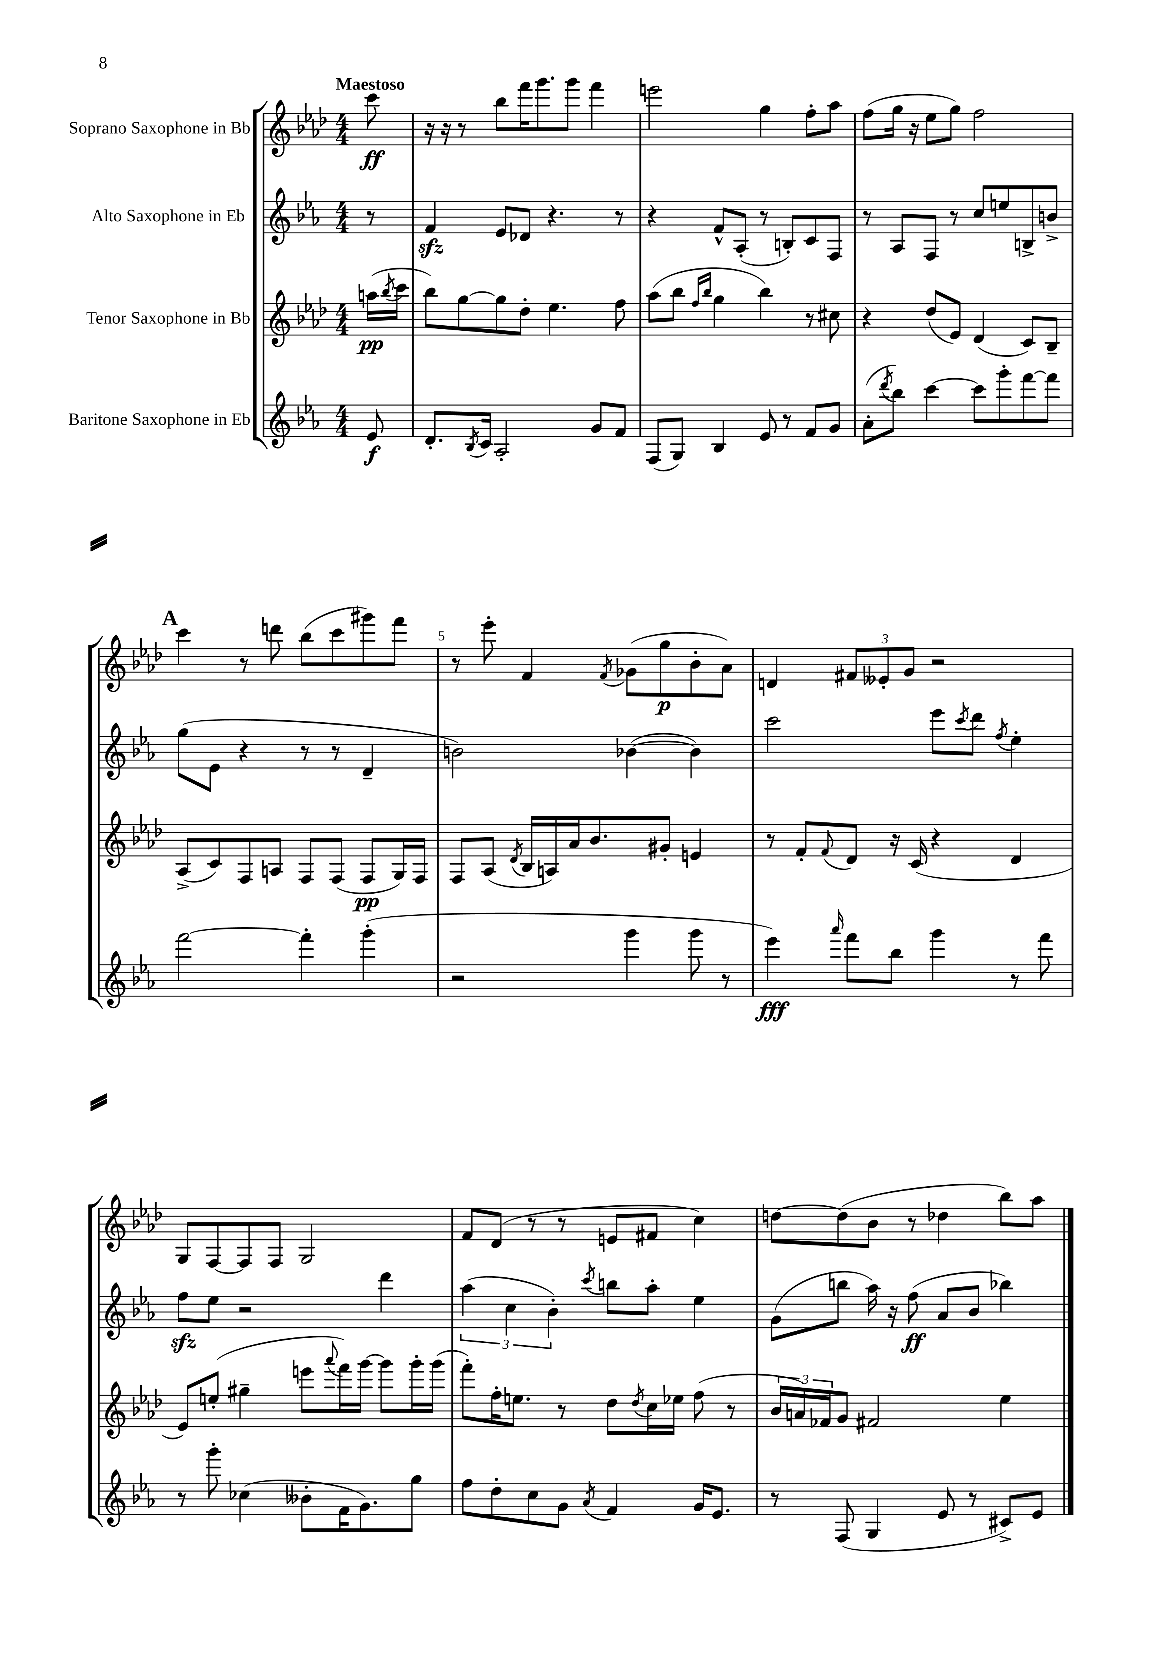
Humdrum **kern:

**kern	**dynam	**kern	**dynam	**kern	**dynam	**kern	**dynam
*part4	*part4	*part3	*part3	*part2	*part2	*part1	*part1
*staff4	*staff4	*staff3	*staff3	*staff2	*staff2	*staff1	*staff1
*I"Baritone Saxophone in Eb	*	*I"Tenor Saxophone in Bb	*	*I"Alto Saxophone in Eb	*	*I"Soprano Saxophone in Bb	*
*clefG2	*	*clefG2	*	*clefG2	*	*clefG2	*
*k[b-e-a-]	*	*k[b-e-a-d-]	*	*k[b-e-a-]	*	*k[b-e-a-d-]	*
*M4/4	*	*M4/4	*	*M4/4	*	*M4/4	*
=	=	=	=	=	=	=	=
!	!	!	!	!	!	!LO:TX:a:B:t=Maestoso	!
8e-/	f	(16aan\LL	pp	8r	.	8ccc\	ff
.	.	8qbb-/	.	.	.	.	.
.	.	16ccc\JJ	.	.	.	.	.
=1	=1	=1	=1	=1	=1	=1	=1
8.d'/L	.	8bb-\L)	.	4fzz/	.	16r	.
.	.	.	.	.	.	16r	.
.	.	[8gg\	.	.	.	8r	.
8qB-/	.	.	.	.	.	.	.
16c/Jk	.	.	.	.	.	.	.
2A-'/	.	8gg\]	.	8e-/L	.	8bb-\L	.
.	.	8dd-'\J	.	8d-X/J	.	16fff\K	.
.	.	.	.	.	.	8.ggg\	.
.	.	4.ee-\	.	4.r	.	.	.
.	.	.	.	.	.	8ggg\J	.
8g/L	.	.	.	.	.	4fff\	.
8f/J	.	8ff\	.	8r	.	.	.
=2	=2	=2	=2	=2	=2	=2	=2
(8F/L	.	(8aa-\L	.	4r	.	2eeen\	.
8G/J)	.	8bb-\J	.	.	.	.	.
.	.	16qqff/LL	.	.	.	.	.
.	.	16qqbb-/JJ	.	.	.	.	.
4B-/	.	4gg\	.	8f^^/L	.	.	.
.	.	.	.	(8A-'/J	.	.	.
8e-/	.	4bb-\)	.	8r	.	4gg\	.
8r	.	.	.	8Bn'/L)	.	.	.
8f/L	.	8r	.	8c/	.	8ff'\L	.
8g/J	.	8cc#X\	.	8F/J	.	8aa-\J	.
=3	=3	=3	=3	=3	=3	=3	=3
(8a-'\L	.	4r	.	8r	.	(8ff\L	.
8qddd/	.	.	.	.	.	.	.
8bb-\J)	.	.	.	8A-/L	.	16gg\Jk	.
.	.	.	.	.	.	16r	.
[4ccc\	.	(8dd-/L	.	8F/J	.	8ee-\L	.
.	.	8e-/J)	.	8r	.	8gg\J)	.
8ccc\L]	.	(4d-/	.	8cc/L	.	2ff\	.
8ggg'\	.	.	.	8een/	.	.	.
[8fff\	.	8c/L)	.	8Bn^/	.	.	.
8fff\J]	.	8B-~/J	.	8bn^/J	.	.	.
!!LO:LB:g=z
!!LO:REH:place=s1:t=A
=4	=4	=4	=4	=4	=4	=4	=4
[2fff\	.	(8A-^/L	.	(8gg\L	.	4ccc\	.
.	.	8c/)	.	8e-\J	.	.	.
.	.	8F/	.	4r	.	8r	.
.	.	8An/J	.	.	.	8dddn\	.
4fff'\]	.	8F/L	.	8r	.	(8bb-\L	.
.	.	(8F/J	.	8r	.	8ccc\	.
(4ggg'\	.	8F/L	pp	4d~/	.	8ggg#X\)	.
.	.	16G/L)	.	.	.	8fff\J	.
.	.	16F/JJ	.	.	.	.	.
=5	=5	=5	=5	=5	=5	=5	=5
2r	.	8F/L	.	2bn\)	.	8r	.
.	.	(8A-/J	.	.	.	8eee-'\	.
.	.	8qd-/	.	.	.	.	.
.	.	16B-/LL	.	.	.	4f/	.
.	.	16An/)	.	.	.	.	.
.	.	16a-/J	.	.	.	.	.
.	.	8.b-/	.	.	.	.	.
.	.	.	.	.	.	8qf/	.
4ggg\	.	.	.	([4b-X\	.	(8g-X\L	.
.	.	8g#X'/J	.	.	.	8gg\	p
8ggg\	.	4en/	.	4b-\])	.	8b-'\	.
8r	.	.	.	.	.	8a-\J)	.
=6	=6	=6	=6	=6	=6	=6	=6
4eee-\)	fff	8r	.	2ccc\	.	4dn/	.
.	.	8f'/L	.	.	.	.	.
16qqaaa-/	.	8qqf/	.	.	.	.	.
8fff\L	.	8d-/J	.	.	.	12f#X/L	.
.	.	.	.	.	.	12e--X'/	.
8bb-\J	.	16r	.	.	.	.	.
.	.	.	.	.	.	12g/J	.
.	.	(16c/	.	.	.	.	.
4ggg\	.	4r	.	8eee-\L	.	2r	.
.	.	.	.	8qccc/	.	.	.
.	.	.	.	8ddd\J	.	.	.
.	.	.	.	8qff/	.	.	.
8r	.	4d-/	.	4ee-'\	.	.	.
8fff\	.	.	.	.	.	.	.
!!LO:LB:g=z
=7	=7	=7	=7	=7	=7	=7	=7
8r	.	8e-/L)	.	8ffzz\L	.	8G/L	.
8ggg'\	.	(8een'/J	.	8ee-\J	.	[8F/	.
(4cc-X\	.	4gg#X~\	.	2r	.	8F/]	.
.	.	.	.	.	.	8F/J	.
8b--X'\L	.	8eeen\L	.	.	.	2G/	.
.	.	8qqaaa-/	.	.	.	.	.
16f\K	.	16fff\L)	.	.	.	.	.
8.g\)	.	[16ggg\JJ	.	.	.	.	.
.	.	8ggg\L]	.	4ddd\	.	.	.
8gg\J	.	16ggg'\L	.	.	.	.	.
.	.	(16ggg\JJ	.	.	.	.	.
=8	=8	=8	=8	=8	=8	=8	=8
8ff\L	.	8fff'\L)	.	(6aa-\	.	8f/L	.
8dd'\	.	16ff'\K	.	.	.	(8d-/J	.
.	.	.	.	6cc\	.	.	.
.	.	8.een\J	.	.	.	.	.
8cc\	.	.	.	.	.	8r	.
.	.	.	.	6b-'\)	.	.	.
8g\J	.	8r	.	.	.	8r	.
8qa-/	.	.	.	8qccc/	.	.	.
4f/	.	8dd-\L	.	8bbn\L	.	8en/L	.
.	.	8qdd-/	.	.	.	.	.
.	.	16cc\L	.	8aa-'\J	.	8f#X/J	.
.	.	16ee-X\JJ	.	.	.	.	.
16g/KL	.	(8ff\	.	4ee-\	.	4cc\)	.
8.e-/J	.	.	.	.	.	.	.
.	.	8r	.	.	.	.	.
=9	=9	=9	=9	=9	=9	=9	=9
8r	.	24b-/LL	.	(8g\L	.	[8ddn\L	.
.	.	24an/)	.	.	.	.	.
.	.	24f-X/J	.	.	.	.	.
(8F/	.	8g/J	.	8bbn\J	.	(8dd\]	.
4G/	.	2f#X/	.	16aa-\)	.	8b-\J	.
.	.	.	.	16r	.	.	.
.	.	.	.	(8ff\	ff	8r	.
8e-/	.	.	.	8a-/L	.	4dd-X\	.
8r	.	.	.	8b-/J	.	.	.
8c#X^/L)	.	4ee-\	.	4bb-X\)	.	8bb-\L)	.
8e-/J	.	.	.	.	.	8aa-\J	.
==	==	==	==	==	==	==	==
*-	*-	*-	*-	*-	*-	*-	*-
